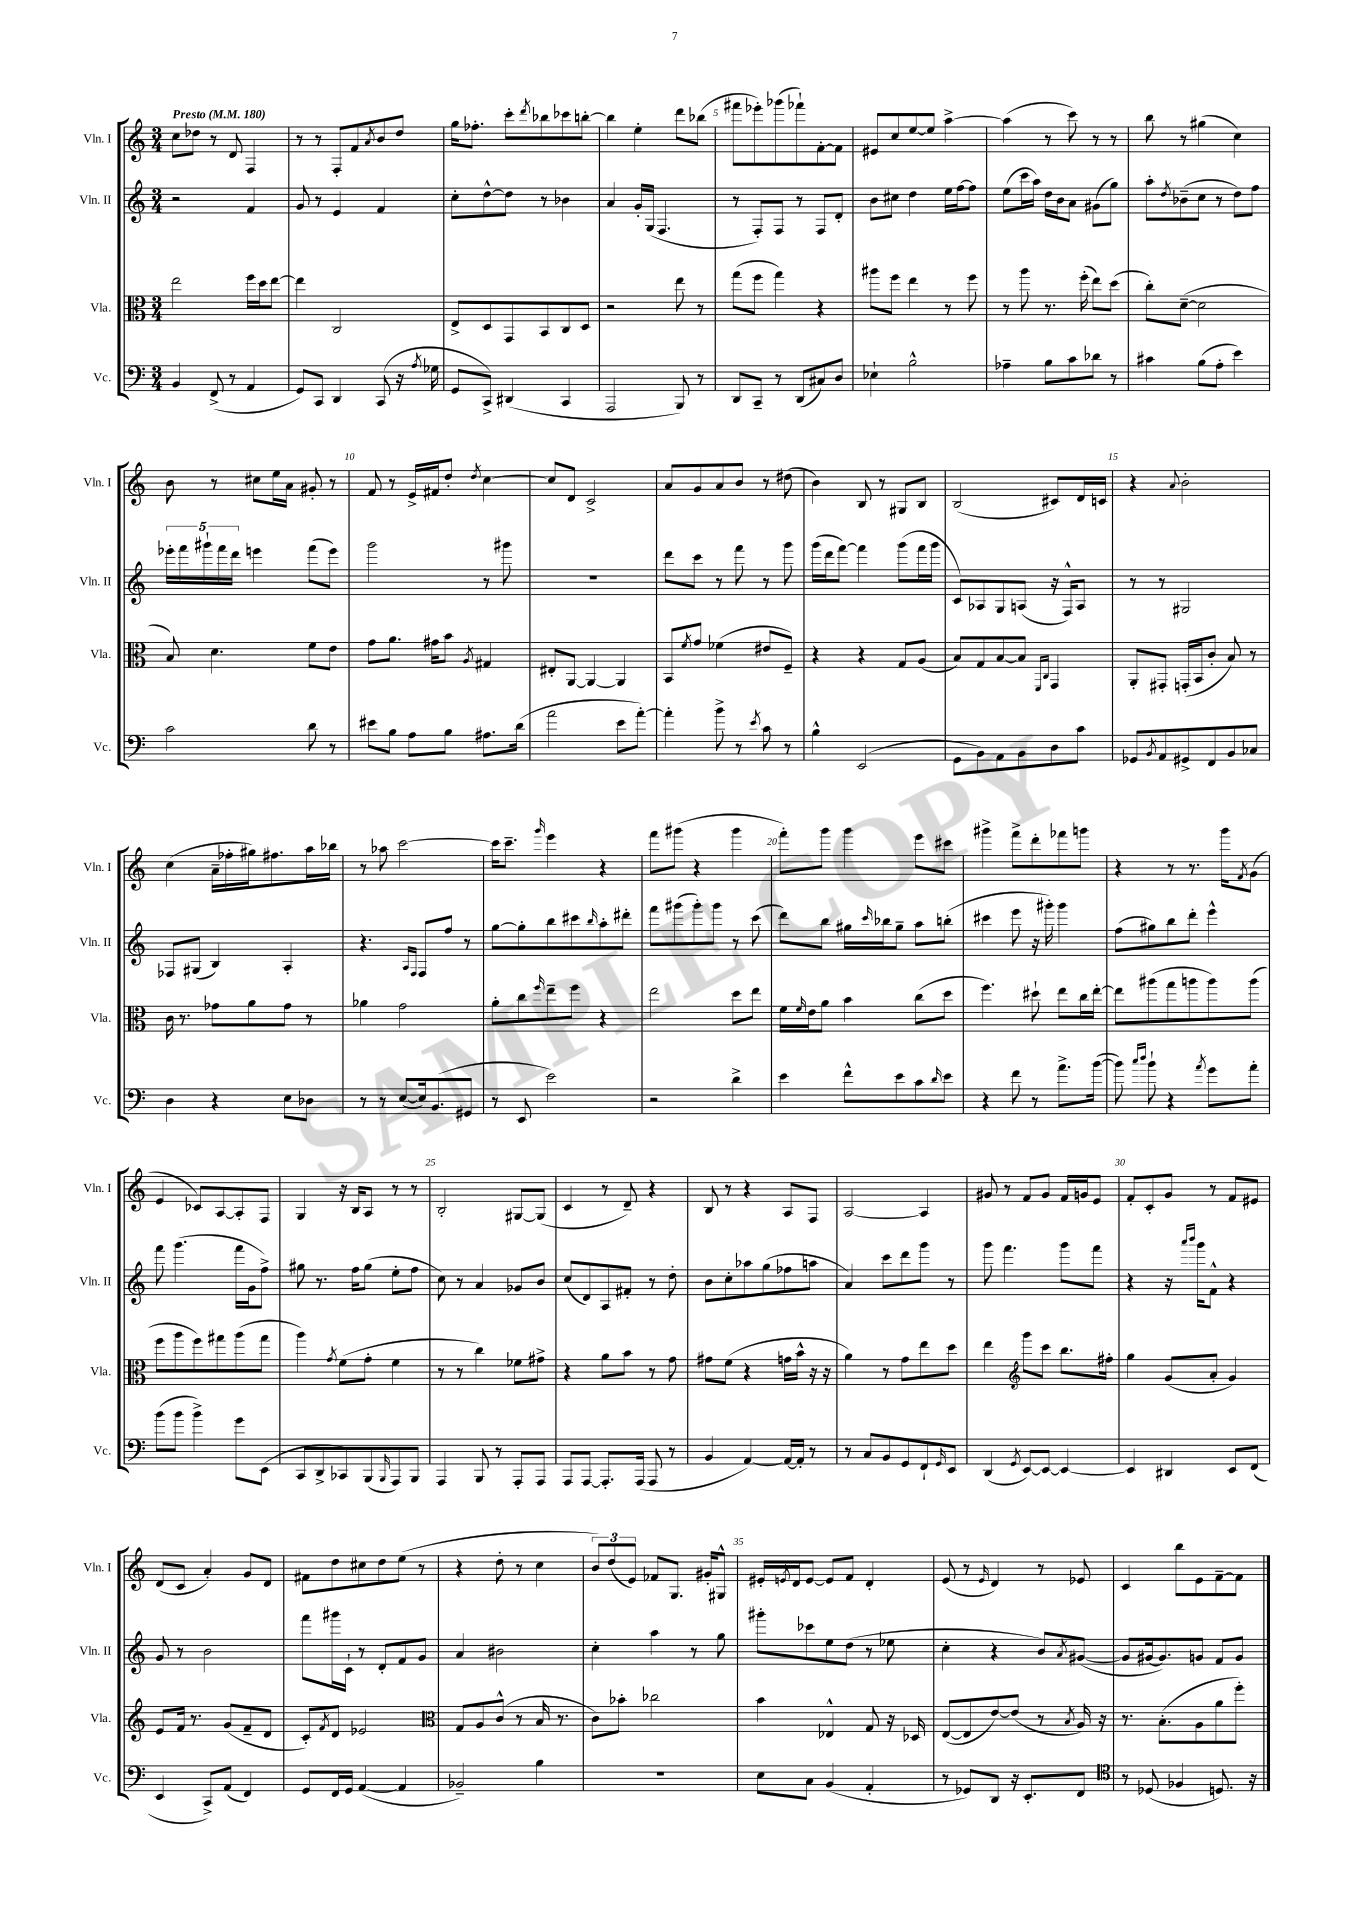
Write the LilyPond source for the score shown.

<<
\new StaffGroup <<
\new Staff = "s0" \with { instrumentName = "Vln. I" shortInstrumentName = "Vln. I" } {
    \clef treble \key c \major \numericTimeSignature \time 3/4 \tempo "Presto" 4 = 180
    c''8 des''8 r8 d'8 f4 |
    r8 r8 f8-. f'8 \acciaccatura { a'8 } b'8 d''8 |
    g''16 fes''8.-. c'''8-. \acciaccatura { d'''8 } bes''8 ces'''8 b''8~-. |
    b''4 e''4-. d'''8 bes''8( |
    fis'''8 ees'''8-.) ges'''8( fes'''8-!) f'8~-. f'8 |
    eis'8 c''8 e''8~ e''8 a''4~-> |
    a''4( r8 c'''8) r8 r8 |
    b''8 r8 gis''4( c''4) |
    b'8 r8 cis''8 e''16 a'16 gis'8-. r8 |
    f'8 r8 e'16-> fis'16 d''8-. \acciaccatura { d''8 } c''4~ |
    c''8 d'8 c'2-> |
    a'8 g'8 a'8 b'8 r8 dis''8( |
    b'4) b8 r8 gis8 b8 |
    b2( cis'8) d'16 c'16 |
    r4 \appoggiatura { a'8 } b'2-. |
    c''4( a'16-- fes''16-. gis''16) fis''8. a''16 bes''16 |
    r8 aes''8 c'''2~ |
    c'''16 c'''8.-- \grace { g'''16 } e'''4 r4 |
    f'''8 gis'''8( r4 gis'''4 |
    f'''8-.) g'''8 g'''4 e'''8 cis'''8 |
    gis'''4-> f'''8-> d'''8-. fes'''8 g'''8 |
    r4 r8 r8. g'''16 \acciaccatura { f'8 } g'8( |
    e'4 ces'8) a8~ a8-. f8 |
    g4 r16 b16 a8 r8 r8 |
    b2-. gis8~ gis8( |
    c'4 r8 d'8--) r4 |
    b8 r8 r4 a8 f8 |
    a2~ a4 |
    gis'8 r8 f'8 gis'8 f'16 g'16 e'8 |
    f'8-. c'8-. g'8 r8 f'8 eis'8 |
    d'8( c'8 a'4-.) g'8 d'8 |
    fis'8 d''8 cis''8 d''8 e''8( r8 |
    r4 d''8-. r8 c''4 |
    \tuplet 3/2 { b'8) d''8( e'8) } fes'8 g8. gis'16-. gis8-^ |
    eis'16-. \acciaccatura { e'8 } d'16 e'8~ e'8 f'8 d'4-. |
    e'8( r8 \grace { e'16 } d'4) r8 ees'8 |
    c'4 b''8 e'8 f'8~-- f'8 \bar "|." |
}
\new Staff = "s1" \with { instrumentName = "Vln. II" shortInstrumentName = "Vln. II" } {
    \clef treble \key c \major \numericTimeSignature \time 3/4
    r2 f'4 |
    g'8 r8 e'4 f'4 |
    c''8-. d''8~-^ d''8 r8 bes'4 |
    a'4 g'16-. g16( f4. |
    r8 f8-.) f8 r8 f8 d'8-. |
    b'8 cis''8 d''4 e''16 f''16~ f''8 |
    e''8( c'''16 a''16) d''16 b'16 a'8 gis'8( g''8) |
    a''8-. \acciaccatura { d''8 } bes'8--( c''8 r8 d''8) f''8 |
    \tuplet 5/4 { ees'''16-. f'''16 gis'''16-! f'''16 d'''16 } e'''4 f'''8( e'''8) |
    g'''2 r8 gis'''8 |
    R2. |
    d'''8 c'''8 r8 f'''8 r8 g'''8 |
    g'''16( d'''16 f'''8~) f'''4 g'''8( f'''16 g'''16 |
    c'8) aes8 g8 a8( r16 f16-^) a8 |
    r8 r8 gis2 |
    fes8 gis8( b4) a4-. |
    r4. \grace { a16 f16 } f8 f''8 r8 |
    g''8~ g''8-. b''8 cis'''8 \grace { b''16 } a''8-. dis'''8-. |
    f'''8 gis'''8( gis'''8-.) gis'''8 r8 c'''8( |
    d'''8) b''8 gis''16 \grace { c'''16 } bes''16 gis''8-- a''8 b''8-.( |
    cis'''4 e'''8 r16 gis'''16-.) gis'''4 |
    f''8( gis''8) b''8 d'''8-. e'''4-^ |
    f'''8 g'''4.( f'''16 g'16 f''8->) |
    gis''8 r8. f''16 gis''8( e''8-. f''8 |
    c''8) r8 a'4 ges'8 b'8 |
    c''8( d'8) a8 fis'8-. r8 d''8-. |
    b'8 c''8-. aes''8 g''8( fes''8 a''8 |
    a'4) c'''8 d'''8 g'''8 r8 |
    g'''8 f'''4. g'''8 f'''8 |
    r4 r16 \grace { a'''16 b'''16 } g'''16 f'8-^ r4 |
    g'8 r8 b'2 |
    f'''8 gis'''16 c'16-! r8 d'8-. f'8 g'8 |
    a'4 bis'2 |
    c''4-. a''4 r8 g''8 |
    gis'''8-. ces'''8 e''8 d''8( r8 ees''8 |
    c''4-. r4 b'8) \acciaccatura { a'8 } gis'8~( |
    gis'8 gis'16~ gis'8.) g'8 f'8 g'8 \bar "|." |
}
\new Staff = "s2" \with { instrumentName = "Vla." shortInstrumentName = "Vla." } {
    \clef alto \key c \major \numericTimeSignature \time 3/4
    e''2 f''16 d''16 e''8~ |
    e''4 c2 |
    e8-> d8 g,8 b,8 c8 d8 |
    r2 e''8 r8 |
    g''8( f''8 g''4) r4 |
    ais''8 f''8 e''4 r8 f''8 |
    r8 a''8 r8. f''16-.( e''8) d''8( |
    c''8-.) d'8~--( d'2 |
    b8) d'4. f'8 e'8 |
    g'8 a'8. gis'16 b'8 \acciaccatura { a8 } gis4 |
    eis8-. a,8~ a,4~ a,4 |
    b,8 \acciaccatura { f'8 } g'8 fes'4( eis'8 f8--) |
    r4 r4 g8 a8( |
    b8) g8 b8~ b8 \grace { f,16 c16 } g,4 |
    a,8-. gis,8-. g,16-.( b,16 c'8-. b8) r8 |
    c'16 r8. ges'8 a'8 ges'8 r8 |
    aes'4 g'2 |
    a'8-. c''8 \grace { f''16 } e''8-- f''8 r4 |
    e''2 d''8 e''8 |
    f'16 \grace { f'16 } e'16 a'8 b'4 c''8( d''8 |
    f''4.) dis''8-! e''8 c''16 e''16~-. |
    e''8 ais''8( g''8 a''8 a''8) a''8( |
    f''8 a''8 f''8) gis''8 a''8( gis''8 |
    a''4) \acciaccatura { g'8 } f'8( g'8-. f'4 |
    r8 r8 c''4) fes'8 gis'8-> |
    r4 a'8 b'8 r8 g'8 |
    gis'8 f'8( r4 g'16 b'16-^ r16 r16 |
    a'4) r8 g'8 e''8 d''8 |
    e''4 \clef treble g'''8 c'''8 b''8. fis''16-. |
    g''4 g'8( a'8-. g'4) |
    e'8 f'16 r8. g'8( f'8-- d'8 |
    c'8-.) \acciaccatura { f'8 } d'8 ees'2 |
    \clef alto g8 a8 c'8-^( r8 b16 r8. |
    c'8) bes'8-. ces''2 |
    b'4 ees4-^ g8 r16 des16 |
    e8~( e8 e'8~) e'8( r8 \acciaccatura { b8 } a16) r16 |
    r8. b8.-.( a8 a'8 f''8-.) \bar "|." |
}
\new Staff = "s3" \with { instrumentName = "Vc." shortInstrumentName = "Vc." } {
    \clef bass \key c \major \numericTimeSignature \time 3/4
    b,4 f,8->( r8 a,4 |
    g,8) c,8 d,4 c,8( r16 \acciaccatura { a8 } ges16 |
    g,8 c,8->) dis,4( c,4 |
    a,,2 b,,8) r8 |
    d,8 c,8-- r8 d,8( cis8) d8 |
    ees4-! b2-^ |
    aes4-- b8 c'8 des'8 r8 |
    cis'4 b8( a8-. e'4) |
    c'2 d'8 r8 |
    eis'8 b8 a8 b8 ais8. d'16( |
    a'2 e'8 a'8~-.) |
    a'4-. b'8-> r8 \acciaccatura { e'8 } c'8 r8 |
    b4-^ e,2( |
    g,8 b,8) a,8 b,8 d8 c'8 |
    ges,8 \acciaccatura { b,8 } a,8 gis,8-> f,8 b,8 ces8 |
    d4 r4 e8 des8 |
    r8 r8 e8~( e16) b,8.( gis,8 |
    r8 e,8 e'2) |
    r2 d'4-> |
    e'4 f'8-^ e'8 c'8 \grace { d'16 } e'8 |
    r4 f'8 r8 a'8.-> b'16~( |
    b'8) \grace { c''16 d''16 } b'8-! r4 \acciaccatura { a'8 } g'8 a'8-. |
    b'8( b'8 b'4->) g'8 e,8( |
    c,8 d,8-> ces,8) b,,8( \grace { b,,16 } a,,8) b,,8 |
    a,,4 b,,8 r8 a,,8-. a,,8 |
    a,,8 a,,8~ a,,8.-. a,,16( a,,8 r8 |
    b,4 a,4~) a,16~ a,16-. r8 |
    r8 c8 b,8 g,8 f,8-! \grace { g,16 } e,8 |
    d,4( \acciaccatura { g,8 } e,8~) e,8~ e,4~ |
    e,4 dis,4 e,8 f,8( |
    e,4 c,8->) a,8( f,4) |
    g,8 f,16 g,16 a,4~( a,4 |
    bes,2--) b4 |
    R2. |
    e8 c8 b,4( a,4-. |
    r8 ges,8) d,8 r16 e,8.-. f,8 |
    \clef tenor r8 des8( fes4 d8.) r16 \bar "|." |
}
>>
>>
\layout { \context { \Score \override BarNumber.break-visibility = ##(#f #t #t) barNumberVisibility = #(every-nth-bar-number-visible 5) } }
